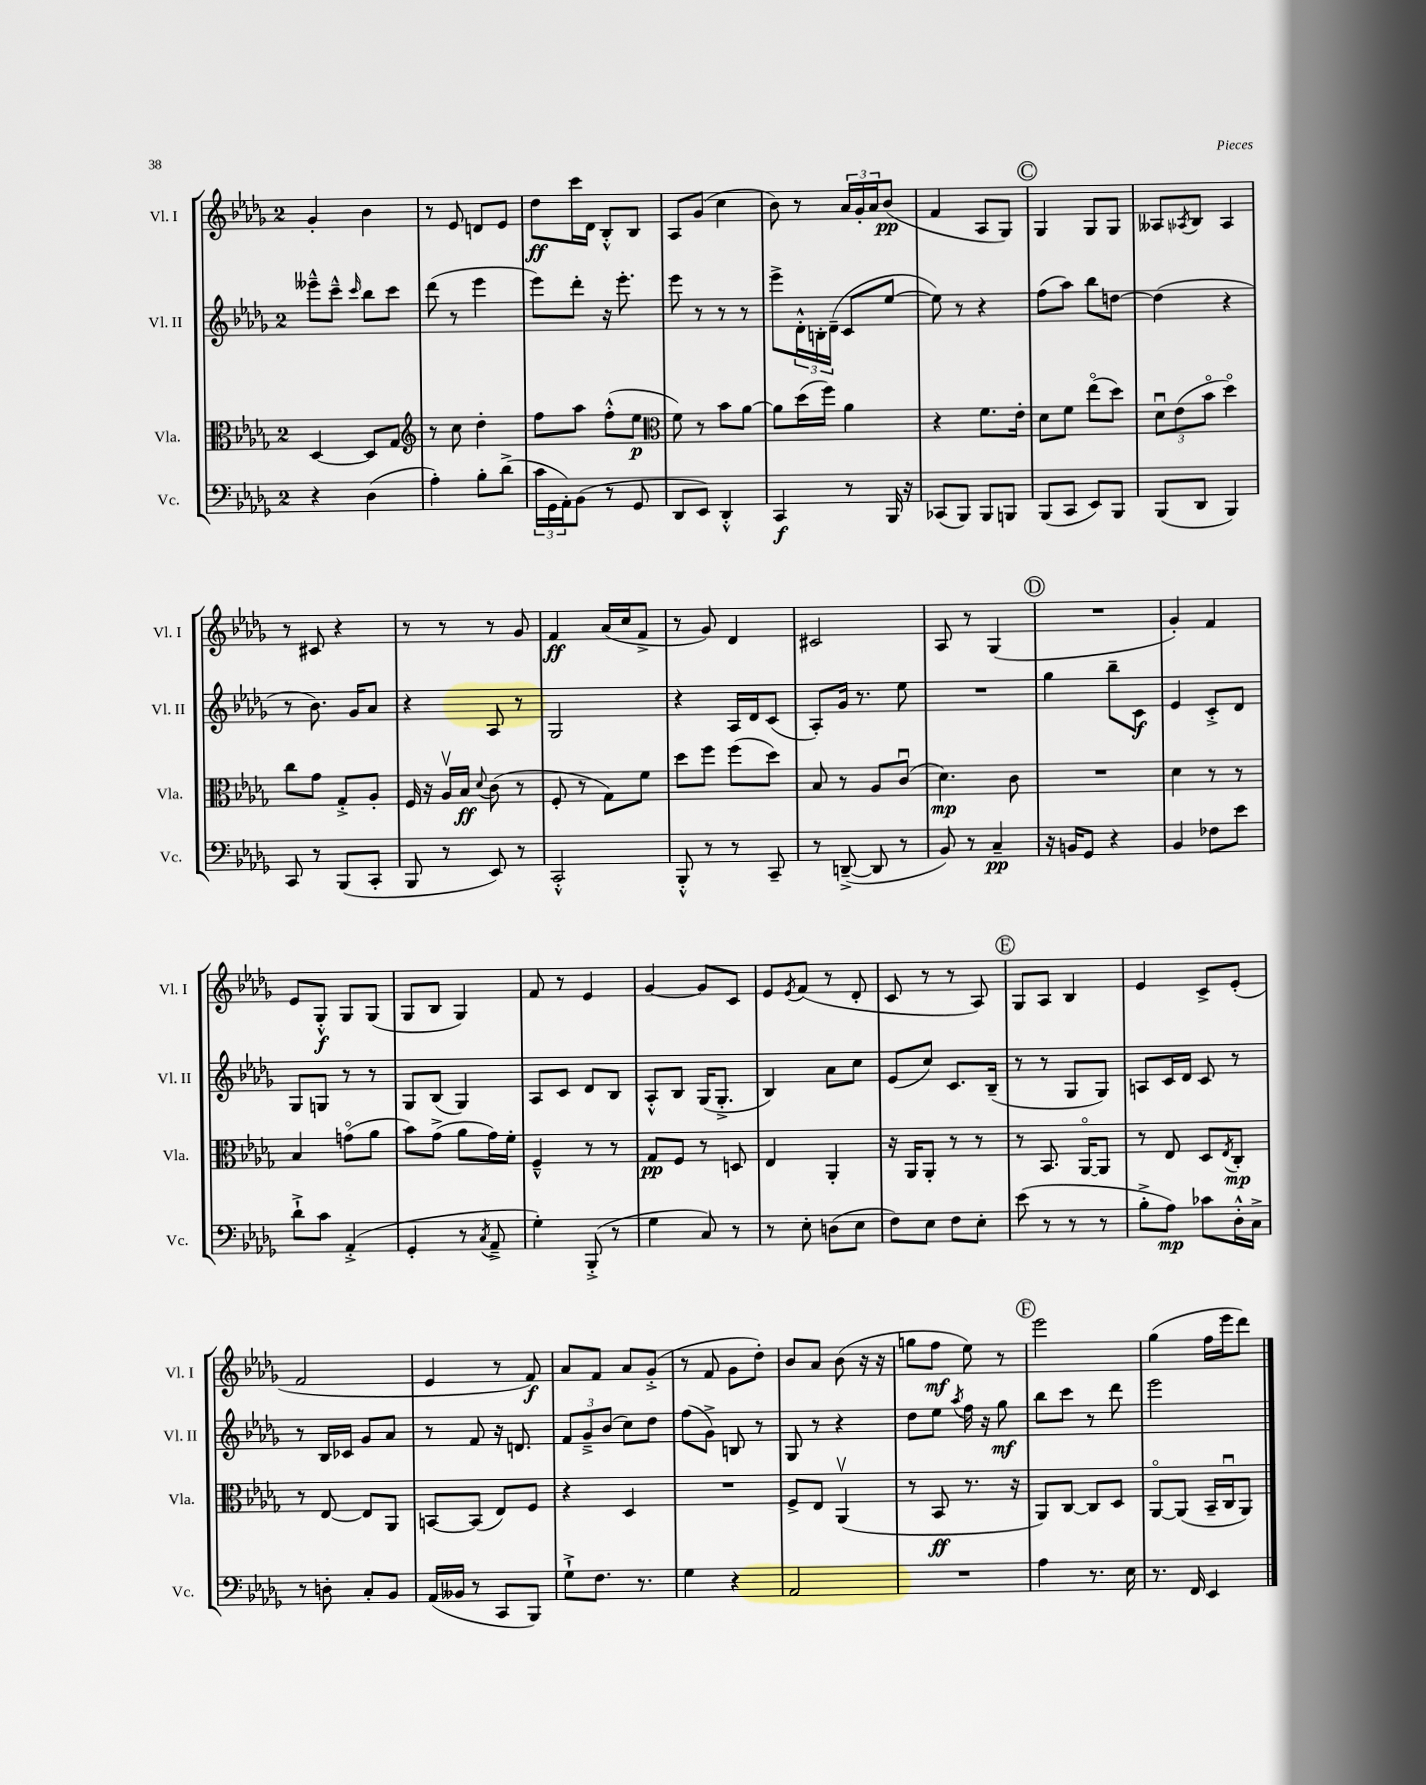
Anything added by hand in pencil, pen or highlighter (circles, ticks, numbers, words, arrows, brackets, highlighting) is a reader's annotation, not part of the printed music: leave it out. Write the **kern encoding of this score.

**kern	**kern	**kern	**kern
*staff4	*staff3	*staff2	*staff1
*clefF4	*clefC3	*clefG2	*clefG2
*k[b-e-a-d-g-]	*k[b-e-a-d-g-]	*k[b-e-a-d-g-]	*k[b-e-a-d-g-]
*M2/4	*M2/4	*M2/4	*M2/4
4r	[4D-	8eee--~^^	4g-'
.	.	8ccc~^^	.
.	.	16qqccc	.
(4D-	8D-]	8bb-	4b-
.	8G-	8ccc	.
=	=	=	=
*	*clefG2	*	*
4A-')	8r	(8ddd-	8r
.	8cc	8r	8e-
8B-'	4dd-'	4eee-	8d
(8d-^	.	.	8e-
=	=	=	=
24c	8ff	8eee-)	8dd-
24GG-	.	.	.
24AA-')	.	.	.
(8BB-	8aa-	8ddd-'	16ccc
.	.	.	16d-
8r	(8ff'^^	16r	8B-'^^
.	.	8.eee-'	.
8GG-	8ee-	.	8B-
=	=	=	=
*	*clefC3	*	*
8DD-	8f)	8eee-	8A-
8EE-)	8r	8r	(8g-
4DD-'^^	8b-	8r	4cc
.	[8a-	8r	.
=	=	=	=
4CC	8a-]	8eee-^	8b-)
.	(16dd-	24d-'^^	8r
.	.	24B'	.
.	16ff)	.	.
.	.	(24d-~	.
8r	4a-	8c	24a-
.	.	.	24g-'
.	.	.	24a-
16BBB-	.	[8ee-	(8b-
16r	.	.	.
=	=	=	=
(8CC-	4r	8ee-])	4f
8BBB-)	.	8r	.
8BBB-	8.f	4r	8A-
8BBB	.	.	8G-)
.	16e-'	.	.
=	=	=	=
(8BBB-	8d-	(8ff	4G-
8CC	8f	8aa-)	.
8EE-)	(8ee-o	8bb-	8G-
8BBB-	8dd-)	[8dd	8G-
=	=	=	=
(8BBB-	12d-u	(4dd]	8A--
.	(12e-	.	.
.	.	.	8qA-
8DD-	.	.	8B-
.	12b-o	.	.
4BBB-)	4dd-o)	4r	4A-
=	=	=	=
8CC	8cc	8r	8r
8r	8g-	8.b-)	8c#
(8BBB-	8G-'^	.	4r
.	.	16g-	.
8CC'	8A-'	8a-	.
=	=	=	=
8BBB-	16F	4r	8r
.	16r	.	.
8r	16A-v	.	8r
.	16B-	.	.
.	8qqd-	.	.
8EE-)	(8c	8A-	8r
8r	8r	8r	8g-
=	=	=	=
2CC'^^	8F'	2G-	4f
.	8r	.	.
.	8G-)	.	(16a-
.	.	.	16cc
.	8f	.	8f^
=	=	=	=
8BBB-'^^	8dd-	4r	8r
8r	8ff	.	8g-)
8r	(8ff	16A-	4d-
.	.	16d-	.
8CC~	8dd-)	(8c	.
=	=	=	=
8r	8B-	8A-')	2c#
([8DD~^	8r	16g-	.
.	.	8.r	.
8DD]	8A-	.	.
8r	(8cu	8ee-	.
=	=	=	=
8BB-)	4.d-)	2r	8A-
8r	.	.	8r
4C~	.	.	(4G-
.	8c	.	.
=	=	=	=
16r	2r	4gg-	2r
16BB	.	.	.
8GG-	.	.	.
4r	.	8bb-~	.
.	.	8c	.
=	=	=	=
4BB-	4d-	4e-	4g-')
8F-	8r	8c'^	4f
8e-	8r	8d-	.
=	=	=	=
8d-`^	4B-	8G-	8e-
8c	.	8G	8G-'^^
(4AA-'^	(8go	8r	8G-
.	8a-	8r	(8G-
=	=	=	=
4GG-'	8b-)	8G-	8G-
.	(8g-^	(8B-	8B-
8r	8a-	4G-)	4G-)
8qC	.	.	.
8AA-~^	16g-)	.	.
.	16f'	.	.
=	=	=	=
4G-')	4F~^^	8A-	8f
.	.	8c	8r
(8BBB-'^	8r	8d-	4e-
8r	8r	8B-	.
=	=	=	=
4G-	8G-	8A-'^^	[4g-
.	8F	8B-	.
8C)	8r	(16G-	8g-]
.	.	8.G-'^	.
8r	8D	.	8c
=	=	=	=
8r	4E-	4B-)	8e-
.	.	.	8qe-
8E-'	.	.	(8f
(8D	4AA-'	8a-	8r
8E-	.	8cc	8d-'
=	=	=	=
8F)	16r	(8e-	8c
.	16AA-	.	.
8E-	8AA-'	8cc)	8r
8F	8r	8.c	8r
8E-'	8r	.	8A-)
.	.	(16B-~	.
=	=	=	=
(8e-	8r	8r	8G-
8r	8.BB-	8r	8A-
8r	.	8G-	4B-
.	[16AA-o	.	.
8r	8AA-]	8G-)	.
=	=	=	=
8B-'^	8r	8A	4e-
8A-)	8E-	16c	.
.	.	16d-	.
8c-	8D-	8c	8c^
.	8qE-	.	.
16D-'^^	8C'	8r	(8e-'
16C^	.	.	.
=	=	=	=
8r	8r	8r	2f
8D'	[8E-	16B-	.
.	.	16c-	.
8C'	8E-]	8g-	.
8BB-	8AA-	8a-	.
=	=	=	=
(16AA-	[8BB	8r	4e-
16BB--	.	.	.
8r	(8BB]	8f	.
8CC	8E-)	16r	8r
.	.	8.d	.
8BBB-)	8F	.	8f)
=	=	=	=
8G-`^	4r	12f	8a-
.	.	12g-~^	.
8.F	.	.	8f
.	.	(12b-	.
.	4D-	8cc)	8a-
8.r	.	.	.
.	.	8dd-	(8g-'^
=	=	=	=
4G-	2r	(8ff	8r
.	.	8g-^)	8f
4r	.	8B	8g-
.	.	8r	8dd-')
=	=	=	=
2AA-	8F^	8G-	8b-
.	8E-	8r	8a-
.	(4AA-v	4r	(8b-
.	.	.	16r
.	.	.	16r
=	=	=	=
2r	8r	8dd-	8gg
.	8BB-	8ee-	8ff
.	.	8qaa-	.
.	8.r	16ff	8ee-)
.	.	16r	.
.	.	8gg-	8r
.	16r	.	.
=	=	=	=
4A-	8AA-)	8bb-	2eee-
.	[8C	8ccc	.
8.r	8C]	8r	.
.	8D-	8ddd-	.
16E-	.	.	.
=	=	=	=
8.r	[8AA-o	2eee-	(4gg-
.	(8AA-]	.	.
16FF	.	.	.
4EE-	16BB-~	.	16ff
.	16Cu	.	16eee-
.	8AA-)	.	8ddd-)
==	==	==	==
*-	*-	*-	*-
